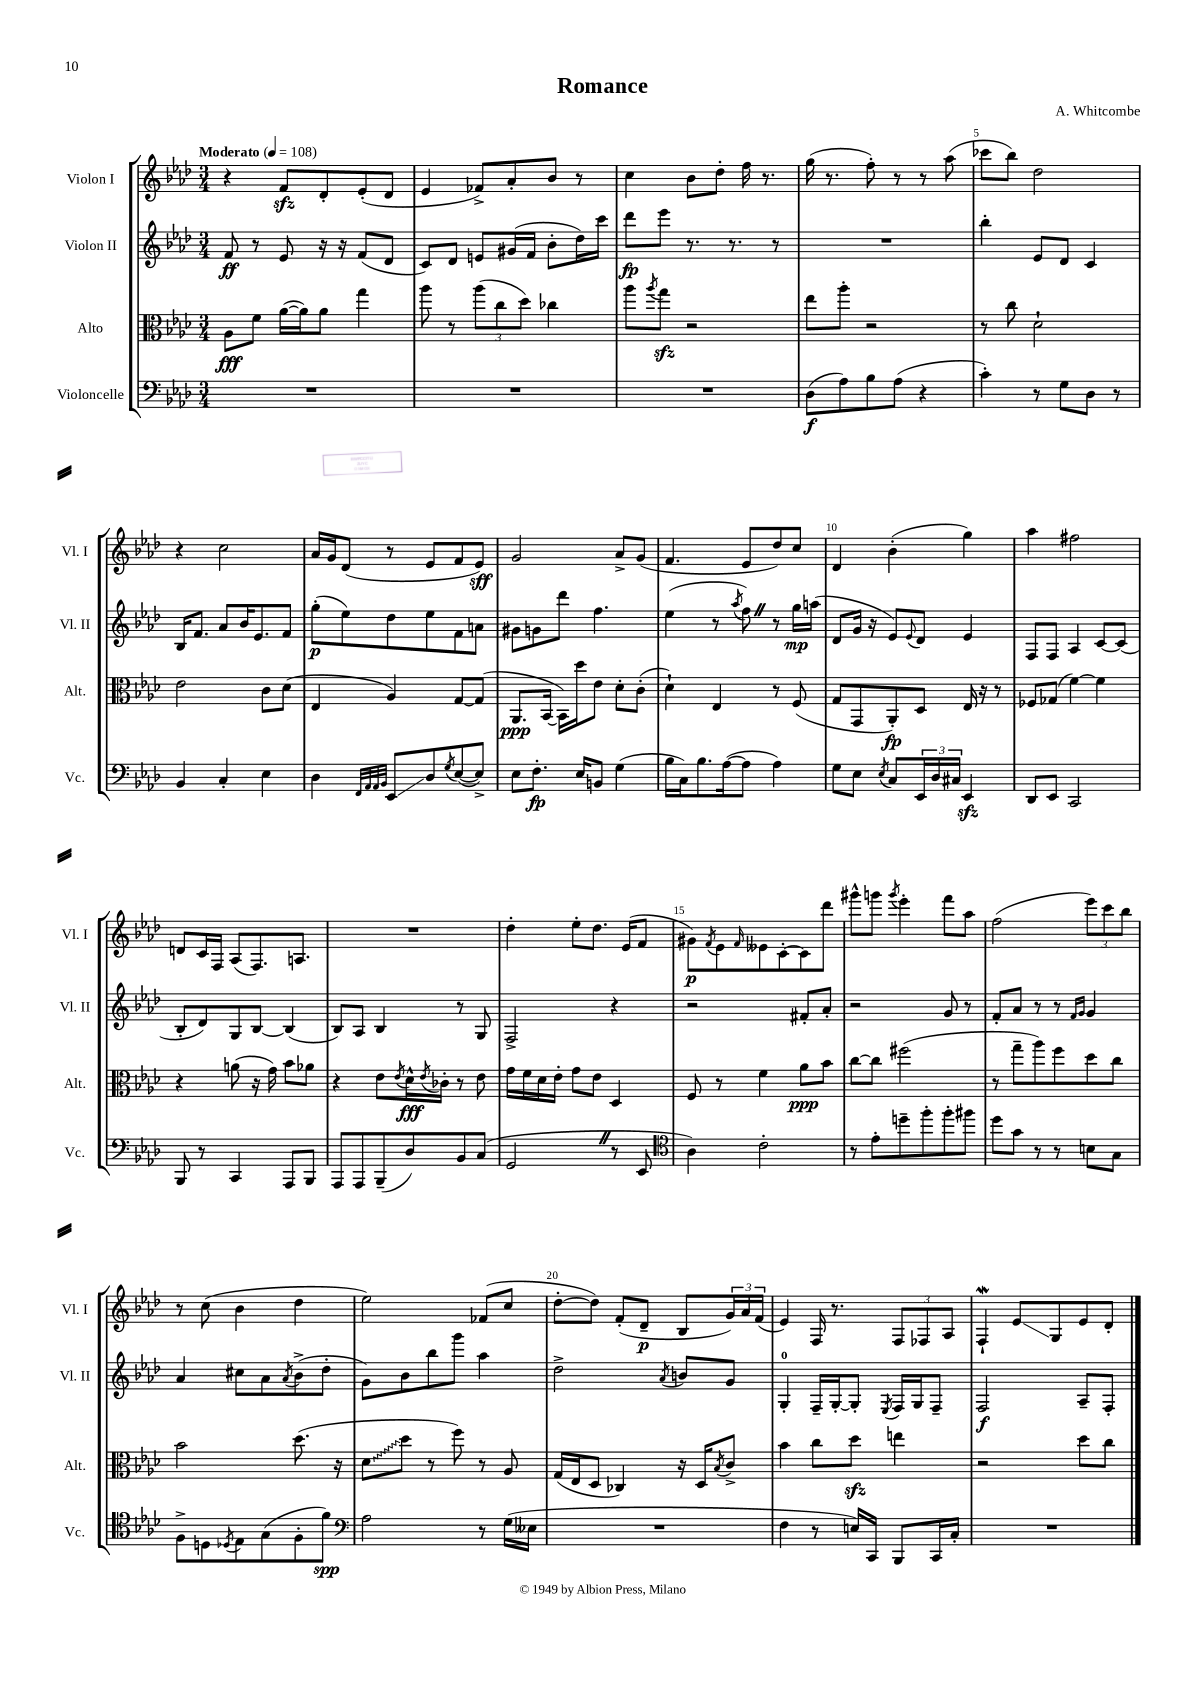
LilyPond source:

\header { title = "Romance" composer = "A. Whitcombe" }
<<
\new StaffGroup <<
\new Staff = "s0" \with { instrumentName = "Violon I" shortInstrumentName = "Vl. I" } {
    \clef treble \key aes \major \numericTimeSignature \time 3/4 \tempo "Moderato" 4 = 108
    r4 f'8\sfz des'8-. ees'8-.( des'8 |
    ees'4 fes'8->) aes'8-. bes'8 r8 |
    c''4 bes'8 des''8-. f''16 r8. |
    g''16( r8. f''8-.) r8 r8 aes''8( |
    ces'''8 bes''8) des''2 |
    r4 c''2 |
    aes'16 g'16 des'8( r8 ees'8 f'8 ees'8\sff) |
    g'2 aes'8-> g'8( |
    f'4. ees'8 des''8) c''8 |
    des'4 bes'4-.( g''4) |
    aes''4 fis''2 |
    d'8 c'16 f16 aes8( f8.) a8. |
    R2. |
    des''4-. ees''8-. des''8. ees'16( f'8 |
    gis'8\p) \acciaccatura { f'8 } ees'8 \grace { f'16 } eeses'8 c'8~-. c'8 des'''8 |
    gis'''8-^ g'''8 \acciaccatura { g'''8 } ees'''4-. f'''8 aes''8 |
    f''2( \tuplet 3/2 { ees'''8) c'''8 bes''8 } |
    r8 c''8( bes'4 des''4 |
    ees''2) fes'8( c''8 |
    des''8~-. des''8) f'8-.( des'8--\p bes8 \tuplet 3/2 { g'16) aes'16 f'16( } |
    ees'4) f16 r8. \tuplet 3/2 { f8 fes8 aes8 } |
    f4-!\mordent ees'8\glissando g8 ees'8 des'8-. \bar "|." |
}
\new Staff = "s1" \with { instrumentName = "Violon II" shortInstrumentName = "Vl. II" } {
    \clef treble \key aes \major \numericTimeSignature \time 3/4
    f'8\ff r8 ees'8 r16 r16 f'8( des'8 |
    c'8) des'8 e'8 gis'16( f'16 bes'8-. des''16) c'''16 |
    des'''8\fp ees'''8 r8. r8. r8 |
    R2. |
    bes''4-. ees'8 des'8 c'4 |
    bes16 f'8. aes'8 bes'16 ees'8. f'8 |
    g''8-.\p( ees''8) des''8 ees''8 f'8 a'8 |
    gis'8 g'8 des'''8 f''4. |
    ees''4( r8 \acciaccatura { aes''8 } f''8) \once \override BreathingSign.text = \markup { \musicglyph "scripts.caesura.straight" } \breathe r8 g''16\mp a''16( |
    des'8 g'16 r16 ees'8) \appoggiatura { ees'8 } des'8 ees'4 |
    f8 f8 aes4 c'8~ c'8( |
    bes8-. des'8) g8 bes8~ bes4( |
    bes8) aes8 bes4 r8 g8 |
    f2-> r4 |
    r2 fis'8-. aes'8-. |
    r2 g'8 r8 |
    f'8-. aes'8 r8 r8 \grace { f'16 g'16 } g'4 |
    aes'4 cis''8 aes'8 \acciaccatura { aes'8 } bes'8->( des''8-. |
    g'8) bes'8 bes''8 g'''8 aes''4 |
    des''2-> \acciaccatura { aes'8 } b'8 g'8 |
    g4-0-. f16-- g16~-. g8-. \acciaccatura { ees8 } f16 g16 f8-- |
    f2\f aes8-- f8-. \bar "|." |
}
\new Staff = "s2" \with { instrumentName = "Alto" shortInstrumentName = "Alt." } {
    \clef alto \key aes \major \numericTimeSignature \time 3/4
    aes8\fff f'8 aes'16~( aes'16) aes'8 g''4 |
    aes''8 r8 \tuplet 3/2 { aes''8( c''8 des''8) } ces''4 |
    aes''8 \acciaccatura { aes''8 } g''8\sfz r2 |
    ees''8 aes''8-. r2 |
    r8 c''8 des'2-! |
    ees'2 c'8 des'8( |
    ees4 aes4) g8~ g8( |
    aes,8.\ppp bes,16~ bes,16) des''16 ees'8 des'8-. c'8-.( |
    des'4-!) ees4 r8 f8( |
    g8 g,8 aes,8-.\fp) des8 ees16 r16 r8 |
    fes8 ges8( f'4~) f'4 |
    r4 a'8( r16 g'16) bes'8 aes'8 |
    r4 ees'8 \acciaccatura { ees'8 } des'16-^\fff \acciaccatura { ees'8 } ces'16-. r8 ees'8 |
    g'16 f'16 des'16 ees'16-. g'8 ees'8 des4 |
    f8 r8 f'4 aes'8\ppp bes'8 |
    c''8~ c''8 fis''2( |
    r8 g''8-- aes''8) f''8 des''8 c''8 |
    bes'2 des''8.( r16 |
    \once \override Glissando.style = #'zigzag des'8\glissando des''8 r8 f''8) r8 aes8 |
    g16( ees16 des8 ces4) r16 des16 \acciaccatura { bes8 } c'8-> |
    bes'4 c''8 des''8\sfz e''4 |
    r2 des''8 c''8 \bar "|." |
}
\new Staff = "s3" \with { instrumentName = "Violoncelle" shortInstrumentName = "Vc." } {
    \clef bass \key aes \major \numericTimeSignature \time 3/4
    R2. |
    R2. |
    R2. |
    des8\f( aes8) bes8 aes8( r4 |
    c'4-.) r8 g8 des8 r8 |
    bes,4 c4-. ees4 |
    des4 \grace { f,32 aes,32 aes,32 bes,32 } ees,8\glissando des8 \acciaccatura { g8 } ees8~( ees8->) |
    ees8 f8.-.\fp ees16 b,8 g4( |
    bes16 c16) bes8. aes16~( aes8 aes4) |
    g8 ees8 \acciaccatura { ees8 } c8 \tuplet 3/2 { ees,16 des16 cis16 } ees,4\sfz |
    des,8 ees,8 c,2 |
    bes,,8 r8 c,4 aes,,8 bes,,8 |
    aes,,8 aes,,8 bes,,8--( des8) bes,8 c8( |
    g,2 \once \override BreathingSign.text = \markup { \musicglyph "scripts.caesura.straight" } \breathe r8 ees,8 |
    \clef tenor aes4) c'2-. |
    r8 ees'8-. d''8-- f''8-. f''8-. fis''8 |
    des''8 g'8 r8 r8 b8 g8 |
    f8-> d8 \acciaccatura { des8 } ees8 g8( f8-. f'8\spp) |
    \clef bass aes2 r8 g16( eeses16 |
    R2. |
    f4 r8 e16) c,16 bes,,8 c,16 c16-. |
    R2. \bar "|." |
}
>>
>>
\layout { \context { \Score \override BarNumber.break-visibility = ##(#f #t #t) barNumberVisibility = #(every-nth-bar-number-visible 5) } }
